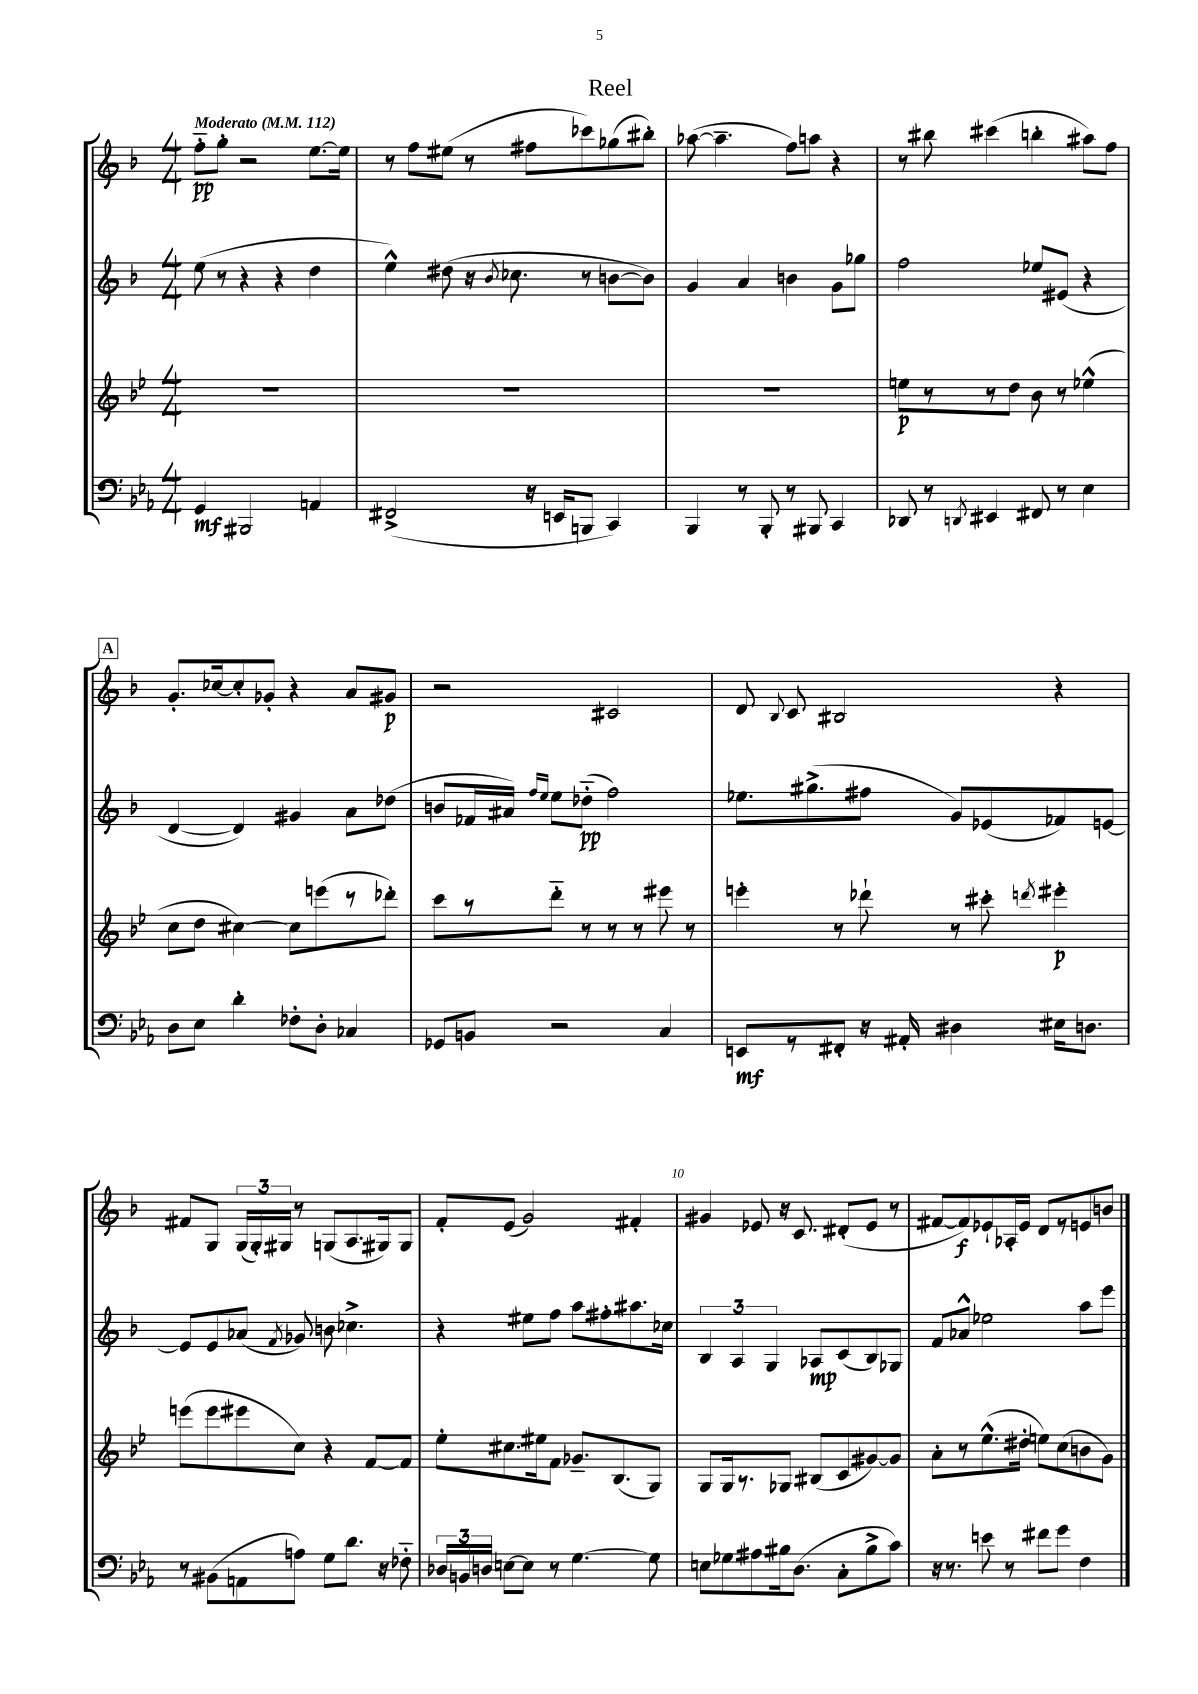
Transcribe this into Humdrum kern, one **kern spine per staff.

**kern	**kern	**kern	**kern
*staff4	*staff3	*staff2	*staff1
*clefF4	*clefG2	*clefG2	*clefG2
*k[b-e-a-]	*k[b-e-]	*k[b-]	*k[b-]
*M4/4	*M4/4	*M4/4	*M4/4
*MM112	*MM112	*MM112	*MM112
4GG	1r	(8ee	8ff'~
.	.	8r	8gg'
2BBB#	.	4r	2r
.	.	4r	.
4AA	.	4dd	[8.ee
.	.	.	16ee]
=	=	=	=
(2FF#^	1r	4ee^^)	8r
.	.	.	8ff
.	.	(8dd#	(8ee#
.	.	16r	8r
.	.	8qb-	.
.	.	8.cc-	.
16r	.	.	8ff#
16EE	.	.	.
8BBB	.	8r	8ccc-)
4CC)	.	[8b	(8gg-
.	.	8b])	8bb#')
=	=	=	=
4BBB-	1r	4g	([8aa-
.	.	.	4.aa-~]
8r	.	4a	.
8BBB-'	.	.	.
8r	.	4b	8ff)
8BBB#	.	.	8aa
4CC	.	8g	4r
.	.	8gg-	.
=	=	=	=
8DD-	8ee	2ff	8r
8r	8r	.	8bb#
8qDD	.	.	.
4EE#	8r	.	(4ccc#
.	8dd	.	.
8FF#	8b-	8ee-	4bb'
8r	8r	(8e#	.
4E-	(4ee-^^	4r	8aa#)
.	.	.	8ff
=	=	=	=
8D	8cc	[4d	8.g'
8E-	8dd	.	.
.	.	.	[16cc-
4d'	[4cc#)	4d])	8cc-']
.	.	.	8g-'
8F-'	8cc#]	4g#	4r
8D'	(8eee	.	.
4C-	8r	8a	8a
.	8ddd-')	(8dd-	8g#
=	=	=	=
8GG-	8ccc	8b	2r
8BB	8r	16f-	.
.	.	16a#)	.
.	.	16qqff	.
.	.	16qqee	.
2r	8ddd'~	8ee	.
.	8r	(8dd-'~	.
.	8r	2ff)	2c#
.	8r	.	.
4C	8eee#	.	.
.	8r	.	.
=	=	=	=
8EE	4eee'	8.ee-	8d
.	.	.	8qqB-
8r	.	.	8c
.	.	(8.gg#^	.
8FF#'	8r	.	2B#
16r	8ddd-`	8ff#	.
16AA#'	.	.	.
4D#	8r	8g)	.
.	8ccc#'	(8e-	.
.	8qddd	.	.
16E#	4eee#'	8f-)	4r
8.D	.	.	.
.	.	[8e	.
=	=	=	=
8r	(8eee	8e]	8f#
(8BB#	8eee	8e	8G
8AA	8eee#	(8a-	(24G
.	.	.	24G')
.	.	.	24G#
.	.	8qf	.
8A)	8cc)	8g-)	8r
8G	4r	8b	(8G
8.d	.	4.cc-^	8.A
.	[8f	.	.
16r	.	.	16G#)
8F-'~	8f]	.	8G#
=	=	=	=
24D-	8ee-'	4r	8f'
24BB	.	.	.
24D	.	.	.
[8E	8.cc#	.	(8e
8E]	.	8ee#	2g)
.	16ee#	.	.
8r	8f	8ff	.
[4.G	8.g-~	8aa	.
.	.	8ff#'	.
.	(8.B-	.	.
.	.	8.aa#	4f#'
8G]	8G)	.	.
.	.	16cc-	.
=	=	=	=
8E	8G	6B-	4g#
8G-	16G	.	.
.	.	6A	.
.	8.r	.	.
8A#	.	.	8e-
.	.	6G	.
16B#	8G-	.	16r
(8.D	.	.	8.c
.	(8B#	8A-	.
8C'	8c	(8c	(8d#'
8B#^	[8g#)	8B-)	8e-
8c)	8g#]	8G-	8r
=	=	=	=
16r	8a'	8f	[8f#
8.r	.	.	.
.	8r	8a-^^	8f#])
8e	(8.ee-^^	2ee-	8e-`
8r	.	.	16A-'
.	16dd#'	.	16e-
8f#	8ee)	.	8d
8g	(8cc	.	8r
4F	8b	8aa	8e
.	8g)	8eee	8b
==	==	==	==
*-	*-	*-	*-
